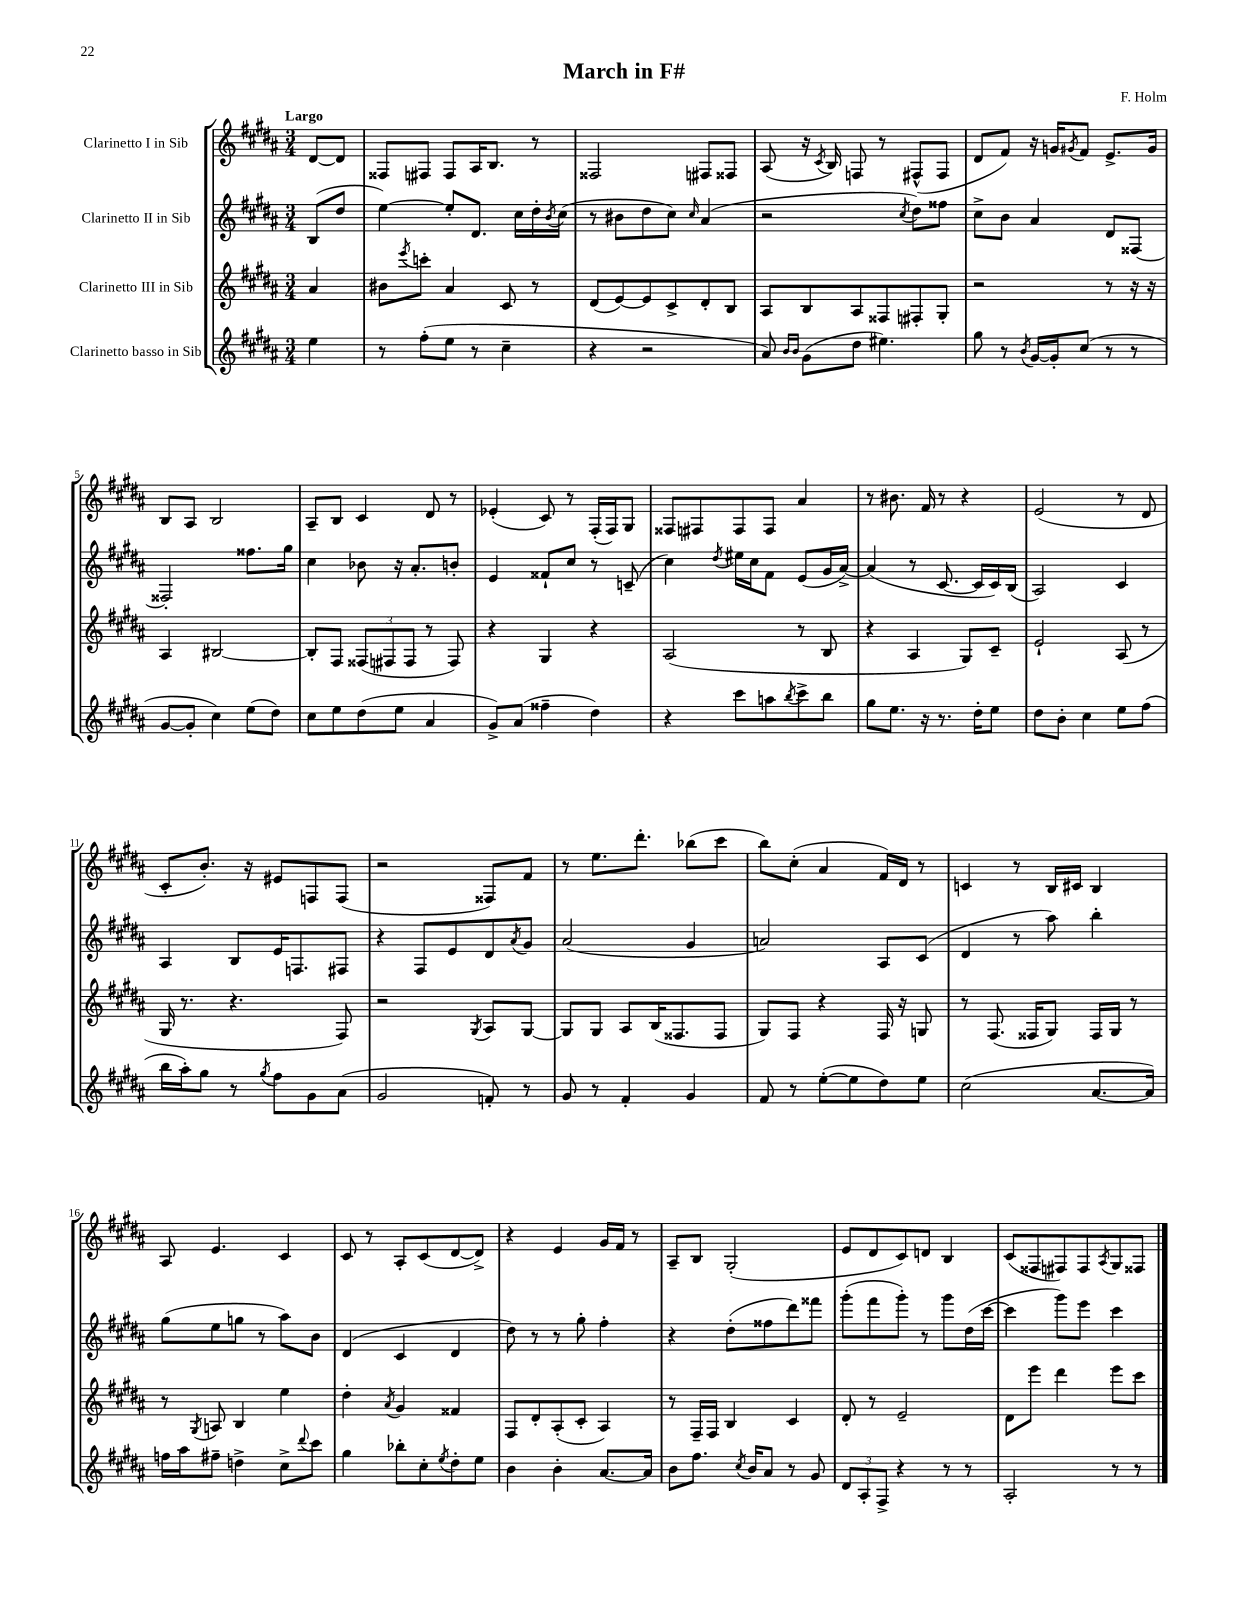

**kern	**kern	**kern	**kern
*staff4	*staff3	*staff2	*staff1
*clefG2	*clefG2	*clefG2	*clefG2
*k[f#c#g#d#a#]	*k[f#c#g#d#a#]	*k[f#c#g#d#a#]	*k[f#c#g#d#a#]
*M3/4	*M3/4	*M3/4	*M3/4
4ee	4a#	(8B	[8d#
.	.	8dd#	8d#]
=	=	=	=
8r	8b#	[4ee)	8F##
.	8qeee	.	.
(8ff#'	8ccc'	.	8F#
8ee	4a#	8ee']	8F#
8r	.	8.d#	16A#
.	.	.	8.B
4cc#~	8c#	.	.
.	.	16cc#	.
.	8r	16dd#'	8r
.	.	8qb	.
.	.	(16cc#	.
=	=	=	=
4r	(8d#	8r	2F##
.	[8e)	8b#	.
2r	8e]	8dd#	.
.	8c#^	8cc#)	.
.	.	16qqcc#	.
.	8d#'	(4a#	8F#
.	8B	.	8F##
=	=	=	=
8a#)	8A#	2r	(8A#
16qqb	.	.	.
16qqb	.	.	.
(8g#	8B	.	16r
.	.	.	8qc#
.	.	.	16B)
8dd#	8A#	.	8F
4.ee#)	8F##	.	8r
.	.	8qcc#	.
.	8F#'	8dd#)	(8F#^^
.	8G#'	8ff##	8F#
=	=	=	=
8gg#	2r	8cc#^	8d#
8r	.	8b	8f#)
8qb	.	.	.
[16g#	.	4a#	16r
16g#']	.	.	16g
.	.	.	8qg#
(8cc#	.	.	8f#
8r	8r	8d#	8.e^
8r	16r	[8F##	.
.	16r	.	16g#
=	=	=	=
[8g#	4A#	2F##']	8B
8g#']	.	.	8A#
4cc#)	[2B#	.	2B
(8ee	.	8.ff##	.
8dd#)	.	.	.
.	.	16gg#	.
=	=	=	=
8cc#	8B#']	4cc#	8A#~
8ee	8F#	.	8B
(8dd#	(12F##	8b-	4c#
.	12F#	.	.
8ee	.	16r	.
.	12F#	.	.
.	.	8.a#'	.
4a#	8r	.	8d#
.	8F#)	8b'	8r
=	=	=	=
8g#^)	4r	4e	(4e-'
(8a#	.	.	.
4ff##~	4G#	8f##`	8c#)
.	.	8cc#	8r
4dd#)	4r	8r	(16F#'
.	.	.	16F#)
.	.	(8c~	8G#
=	=	=	=
4r	(2A#	4cc#)	8F##
.	.	.	8F#
.	.	8qdd#	.
8ccc#	.	16ee#	8F#
.	.	16cc#	.
8aa	.	8f#	8F#
8qbb	.	.	.
8ccc#^	8r	(8e	4a#
8bb	8B	16g#	.
.	.	[16a#^)	.
=	=	=	=
8gg#	4r	(4a#]	8r
8.ee	.	.	8.b#
.	4A#	8r	.
16r	.	.	16f#
8.r	.	[8.c#	8r
.	8G#)	.	4r
16dd#'	.	16c#]	.
8ee	8c#~	16c#)	.
.	.	(16B	.
=	=	=	=
8dd#	2e`	2A#)	(2e
8b'	.	.	.
4cc#	.	.	.
8ee	(8A#	4c#	8r
(8ff#	8r	.	8d#
=	=	=	=
16bb	16G#	4A#	8c#'
16aa#')	8.r	.	.
8gg#	.	.	8.b')
8r	4.r	8B	.
.	.	.	16r
8qgg#	.	.	.
8ff#	.	16e	8e#
.	.	8.F	.
8g#	.	.	8F
(8a#	8F#)	8F#	(8F
=	=	=	=
2g#	2r	4r	2r
.	.	8F#	.
.	.	8e	.
.	8qG#	.	.
8f')	8A#	8d#	8F##)
.	.	8qa#	.
8r	[8G#	8g#	8f#
=	=	=	=
8g#	8G#]	(2a#	8r
8r	8G#	.	8.ee
4f#'	8A#	.	.
.	.	.	8.ddd#'
.	(16B	.	.
.	8.F##	.	.
4g#	.	4g#	(8bb-
.	8F##	.	8ccc#
=	=	=	=
8f#	8G#)	2a)	8bb)
8r	8F#	.	(8cc#'
([8ee'	4r	.	4a#
8ee]	.	.	.
8dd#)	16F#	8A#	16f#)
.	16r	.	16d#
8ee	8G	(8c#	8r
=	=	=	=
(2cc#	8r	4d#	4c
.	(8.F#	.	.
.	.	8r	8r
.	16F##	.	.
.	8G#)	8aa#)	16B
.	.	.	16c#
[8.a#	16F##	4bb'	4B
.	16G#	.	.
.	8r	.	.
16a#])	.	.	.
=	=	=	=
16ff	8r	(8gg#	8A#
16aa#	.	.	.
.	8qG#	.	.
8ff#~	8A	8ee	4.e
4dd^	4B	8gg	.
.	.	8r	.
8cc#^	4ee	8aa#)	4c#
8qqddd#	.	.	.
8ccc#	.	8b	.
=	=	=	=
4gg#	4dd#'	(4d#	8c#
.	.	.	8r
.	8qa#	.	.
8bb-'	4g#	4c#	8A#'
8cc#'	.	.	(8c#
8qee	.	.	.
8dd#'	4f##	4d#	[8d#
8ee	.	.	8d#^])
=	=	=	=
4b	8F#	8dd#)	4r
.	8d#'	8r	.
4b'	(8A#'	8r	4e
.	8c#'	8gg#'	.
[8.a#	4A#)	4ff#'	16g#
.	.	.	16f#
.	.	.	8r
16a#]	.	.	.
=	=	=	=
8b	8r	4r	8A#~
8.ff#	16F#~	.	8B
.	16F#	.	.
.	4B	(8dd#'	(2G#'
8qcc#	.	.	.
16b	.	.	.
8a#	.	8ff##	.
8r	4c#	8ddd#)	.
8g#	.	8fff##	.
=	=	=	=
12d#	8d#'	(8ggg#'	8e
12A#'	.	.	.
.	8r	8fff#	8d#
12F#^	.	.	.
4r	2e~	8ggg#')	8c#)
.	.	8r	8d
8r	.	8ggg#	4B
8r	.	(16dd#	.
.	.	[16ccc#	.
=	=	=	=
2A#'	8d#	4ccc#]	(8c#
.	8eee	.	8F##
.	4ddd#	8ggg#)	8F#)
.	.	8eee	8F#
.	.	.	8qA#
8r	8eee	4ccc#	8G#
8r	8ccc#	.	8F##
==	==	==	==
*-	*-	*-	*-
